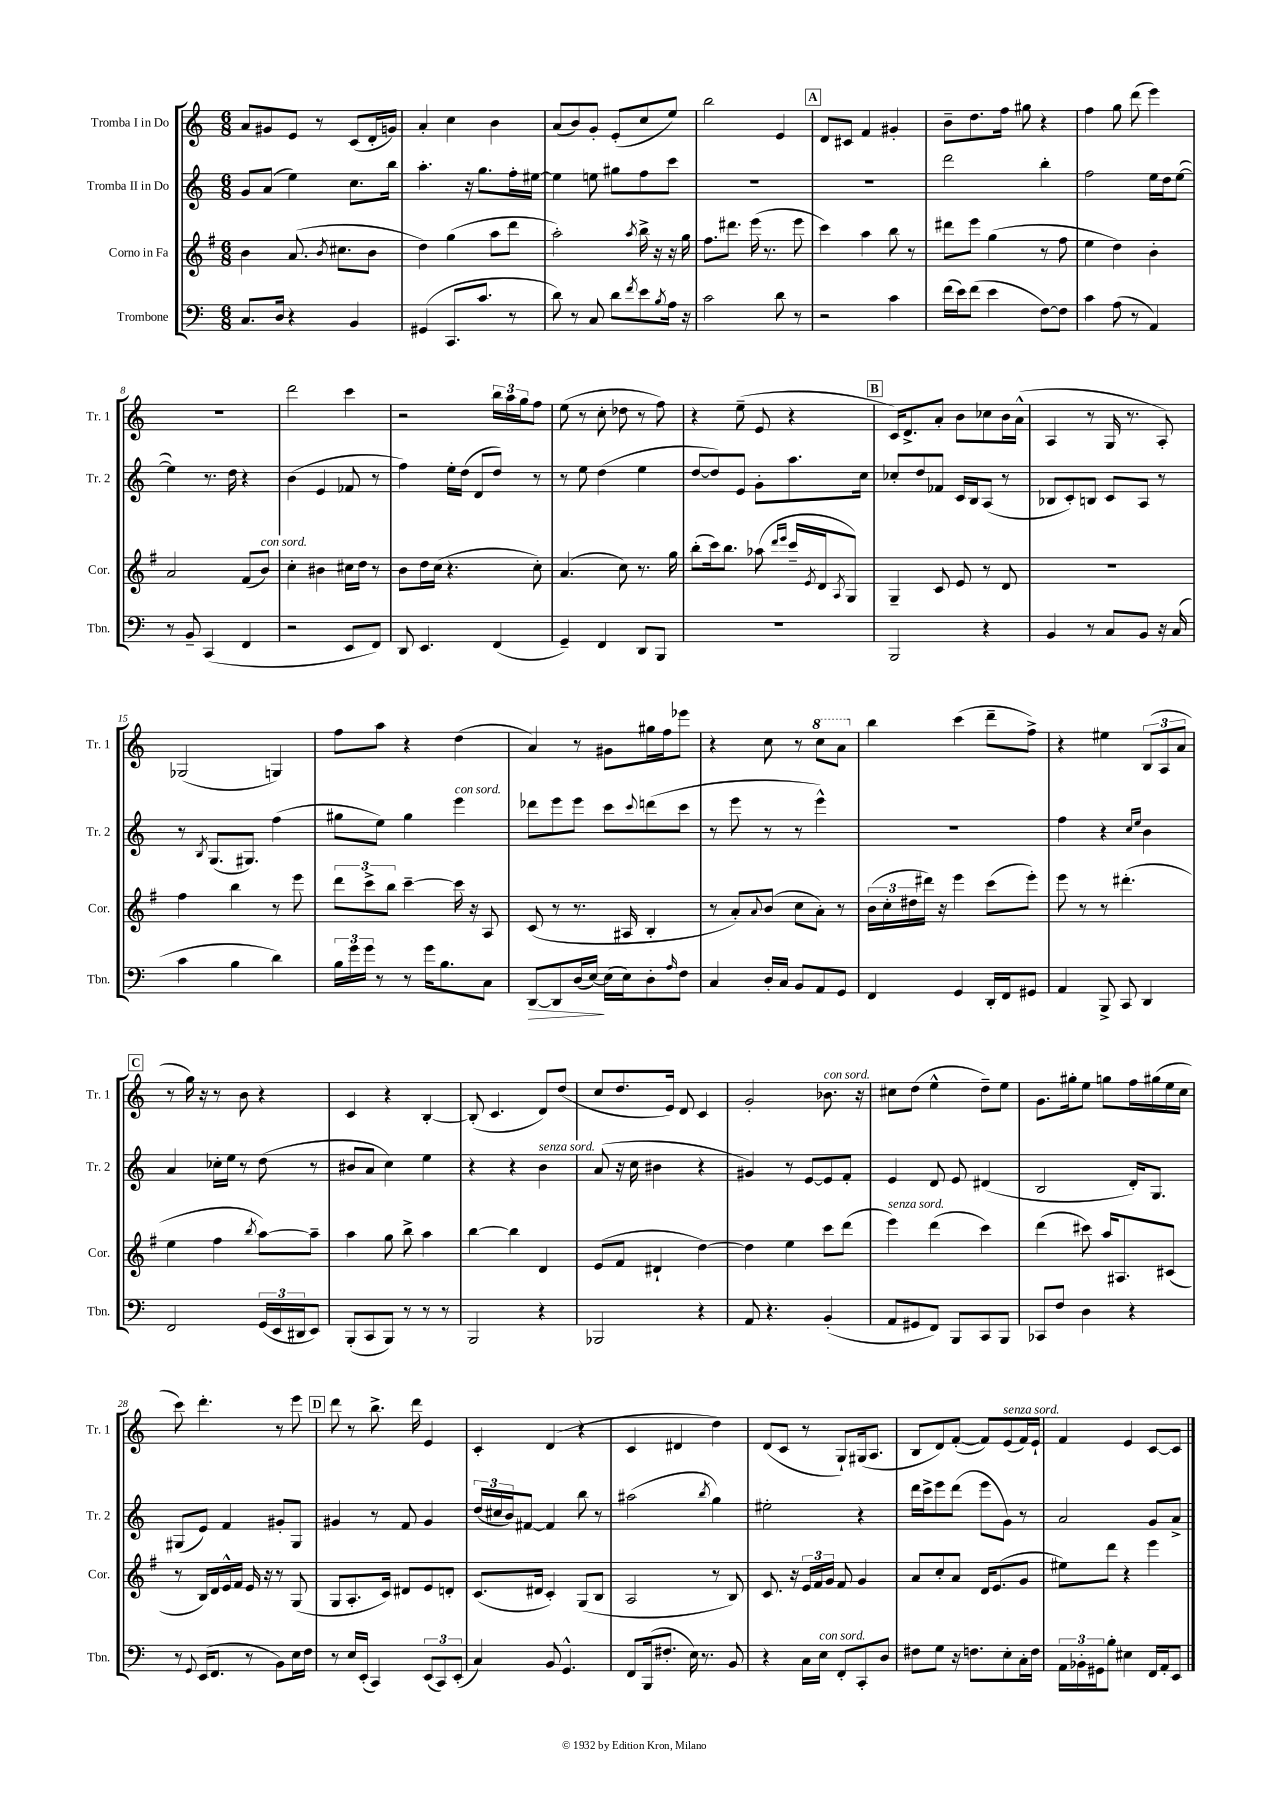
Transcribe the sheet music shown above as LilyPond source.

<<
\new StaffGroup <<
\new Staff = "s0" \with { instrumentName = "Tromba I in Do" shortInstrumentName = "Tr. 1" } {
    \clef treble \key c \major \numericTimeSignature \time 6/8
    a'8 gis'8 e'8 r8 c'8( d'16-. g'16) |
    a'4-. c''4 b'4 |
    a'8( b'8) g'8-. e'8-.( c''8 e''8) |
    b''2 e'4 |
    \mark \markup { \box "A" } d'8 cis'8 f'4 gis'4-. |
    b'8-- d''8. f''16 gis''8 r4 |
    f''4 g''8 d'''8( e'''4) |
    r2. |
    d'''2 c'''4 |
    r2 \tuplet 3/2 { b''16 a''16 g''16 } f''8 |
    e''8( r8 c''8-. des''8 r8 f''8) |
    r4 e''8--( e'8 r4 |
    \mark \markup { \box "B" } c'16) d'8.-> a'8-. b'8 ces''8 b'16 a'16-^( |
    a4 r8 g16 r8. a8-.) |
    ges2( g4) |
    f''8 a''8 r4 d''4( |
    a'4) r8 gis'8 gis''16 f''16 ees'''8 |
    r4 c''8 r8 \ottava #1 c'''8 a''8 \ottava #0 |
    b''4 c'''4( d'''8-- f''8->) |
    r4 eis''4 \tuplet 3/2 { b8( a8 a'8 } |
    \mark \markup { \box "C" } r8 g''16) r16 r8 b'8 r4 |
    c'4 r4 b4~-. |
    b8-.( c'4. d'8) d''8( |
    c''8 d''8. e'16) d'8 c'4 |
    g'2-. bes'8.^\markup { \italic "con sord." } r16 |
    cis''8 d''8( e''4-^ d''8--) e''8 |
    g'8. gis''16-. e''8 g''8 f''16 gis''16( e''16 c''16 |
    c'''8) d'''4.-. r8 e'''8 |
    \mark \markup { \box "D" } d'''8 r8 b''8.-> d'''16 e'4 |
    c'4-. d'4( r4 |
    c'4 dis'4 d''4) |
    d'8( c'8 r8 g8-!) gis16( a8. |
    b8 d'8) f'8~-.( f'8) e'8^\markup { \italic "senza sord." }( f'16) e'16-! |
    f'4 e'4 c'8~ c'8 \bar "|." |
}
\new Staff = "s1" \with { instrumentName = "Tromba II in Do" shortInstrumentName = "Tr. 2" } {
    \clef treble \key c \major \numericTimeSignature \time 6/8
    g'8 a'8( e''4) c''8. b''16 |
    a''4.-. r16 g''8. f''16-. eis''16~ |
    eis''4 e''8 gis''8 f''8 c'''8 |
    R2. |
    \mark \markup { \box "A" } R2. |
    d'''2 b''4-. |
    f''2 e''16 d''16 e''8~( |
    e''4) r8. d''16 r4 |
    b'4( e'4 fes'8 r8 |
    f''4) e''16-. d''16( d'8 d''8) r8 |
    r8 e''8 d''4( e''4 |
    d''8~ d''8) e'8 g'8-. a''8. c''16 |
    \mark \markup { \box "B" } ces''8-. d''8 fes'8 c'16 b16 a8( r8 |
    bes8 c'8-.) b8 c'8 a8 r8 |
    r8 \acciaccatura { b8 } g8.( gis8.) f''4( |
    gis''8 e''8) gis''4 e'''4^\markup { \italic "con sord." } |
    des'''8 e'''8 e'''8 c'''8 \appoggiatura { c'''8 } d'''8( c'''8 |
    r8 e'''8 r8 r8 e'''4-^) |
    R2. |
    f''4 r4 \grace { c''16 e''16 } b'4 |
    \mark \markup { \box "C" } a'4 ces''16-. e''16 r8 d''8( r8 |
    bis'8 a'8 c''4) e''4 |
    r4 r4 b'4^\markup { \italic "senza sord." } |
    a'8( r16 c''16 bis'4 r4 |
    gis'4) r8 e'8~ e'8 f'8-. |
    e'4 d'8 e'8 dis'4( |
    b2 d'16-.) g8. |
    gis8( e'8) f'4 gis'8-. gis8 |
    \mark \markup { \box "D" } gis'4 r8 f'8 gis'4 |
    \tuplet 3/2 { d''16( cis''16 b'16) } fis'8~ fis'4 b''8 r8 |
    ais''2( \acciaccatura { b''8 } g''4) |
    eis''2-. r4 |
    d'''16 c'''16-> e'''8 d'''8( e'''8 g'8) r8 |
    a'2 g'8 a'8-> \bar "|." |
}
\new Staff = "s2" \with { instrumentName = "Corno in Fa" shortInstrumentName = "Cor." } {
    \clef treble \key g \major \numericTimeSignature \time 6/8
    b'4 a'8.( \acciaccatura { b'8 } cis''8. b'8 |
    d''4) g''4( a''8 d'''8 |
    a''2-.) \acciaccatura { a''8 } b''16-> r16 r16 g''16 |
    fis''8. dis'''8. e'''16( r8. e'''8 |
    \mark \markup { \box "A" } c'''4) a''4 b''8 r8 |
    dis'''8 e'''8 g''4( r8 fis''8 |
    e''4 d''4) b'4-. |
    a'2 fis'8( b'8^\markup { \italic "con sord." }) |
    c''4-. bis'4 cis''16 d''16 r8 |
    b'8 d''16 c''16( r4. c''8-.) |
    a'4.( c''8) r8. g''16 |
    b''8-.( c'''16) b''8. aes''8( \grace { d'''16 e'''16 } c'''16-- \acciaccatura { e'8 } d'16 \acciaccatura { a8 } g8) |
    \mark \markup { \box "B" } g4-- c'8 e'8 r8 d'8 |
    R2. |
    fis''4 b''4 r8 e'''8 |
    \tuplet 3/2 { d'''8 c'''8-> b''8 } c'''4~-- c'''16 r16 a8 |
    c'8( r8 r8. ais16 b4-. |
    r8 a'8-.) \appoggiatura { a'8 } b'8( c''8 a'8-.) r8 |
    \tuplet 3/2 { b'16( c''16-. dis''16 } dis'''16) r16 e'''4 c'''8( e'''8-.) |
    e'''8 r8 r8 dis'''4.-.( |
    \mark \markup { \box "C" } e''4 fis''4 \acciaccatura { b''8 } a''8~) a''8-- |
    a''4 g''8 b''8-> a''4 |
    b''4~ b''4 d'4 |
    e'8( fis'8 dis'4-! d''4~) |
    d''4 e''4 c'''8 d'''8( |
    e'''4^\markup { \italic "senza sord." }) d'''4( c'''4) |
    d'''4( cis'''8) a''16 ais8. cis'8( |
    r8 b16) d'16 e'16-^ fis'16 e'16 r16 r8 g8( |
    \mark \markup { \box "D" } g8 a8.-. c'16) dis'8 e'8 d'8-. |
    c'8.( dis'16 c'4-.) g8( b8 |
    a2 r8 b8) |
    c'8. r16 \tuplet 3/2 { e'16 fis'16 g'16 } fis'8 g'4 |
    a'8 c''8-. a'8 d'16 e'8.( g'8 |
    eis''8) d'''8 r4 e'''4 \bar "|." |
}
\new Staff = "s3" \with { instrumentName = "Trombone" shortInstrumentName = "Tbn." } {
    \clef bass \key c \major \numericTimeSignature \time 6/8
    c8. d16 r4 b,4 |
    gis,4( c,8. c'8. r8 |
    d'8) r8 c8 d'8 \acciaccatura { f'8 } e'8 \acciaccatura { b8 } a16 r16 |
    c'2 d'8 r8 |
    \mark \markup { \box "A" } r2 c'4 |
    f'16( e'16) f'8( e'4 f8~) f8 |
    c'4 a8( r8 a,4) |
    r8 b,8-- c,4( f,4 |
    r2 e,8 f,8) |
    d,8 e,4. f,4( |
    g,4--) f,4 d,8 b,,8 |
    R2. |
    \mark \markup { \box "B" } b,,2 r4 |
    b,4 r8 c8 b,8 r16 c16( |
    c'4 b4 d'4) |
    \tuplet 3/2 { b16 g'16 g'16 } r8 r8 g'16 b8. c8 |
    d,8~\> d,8 d16( e16~\!) e16( e16) d8-. \grace { a16 } f8 |
    c4 d16-. c16 b,8 a,8 g,8 |
    f,4 g,4 d,16-. f,16 gis,8 |
    a,4 b,,8-> c,8 d,4 |
    \mark \markup { \box "C" } f,2 \tuplet 3/2 { g,16( e,16 dis,16 } e,8) |
    b,,8-.( c,8 b,,8) r8 r8 r8 |
    b,,2 r4 |
    bes,,2 r4 |
    a,8 r4. b,4-.( |
    a,8 gis,8 f,8) b,,8 c,8 b,,8 |
    ces,8 f8 d4 r4 |
    r8 \appoggiatura { g,8 } e,16( f,8. r8 b,8) e16 f16 |
    \mark \markup { \box "D" } r8 e16 e,16-.( c,4) \tuplet 3/2 { e,8( c,8) e,8-.( } |
    c4) b,8 g,4.-^ |
    f,8 b,,16( fis8.-. e16) r8. b,8 |
    r4 c16 e16^\markup { \italic "con sord." } f,8-. c,8-. d8 |
    fis8 g8 r16 f8. e8-. c16-. f16 |
    \tuplet 3/2 { a,16 bes,16-. gis,16 } b8-. eis4 f,16 a,16-. e,8 \bar "|." |
}
>>
>>
